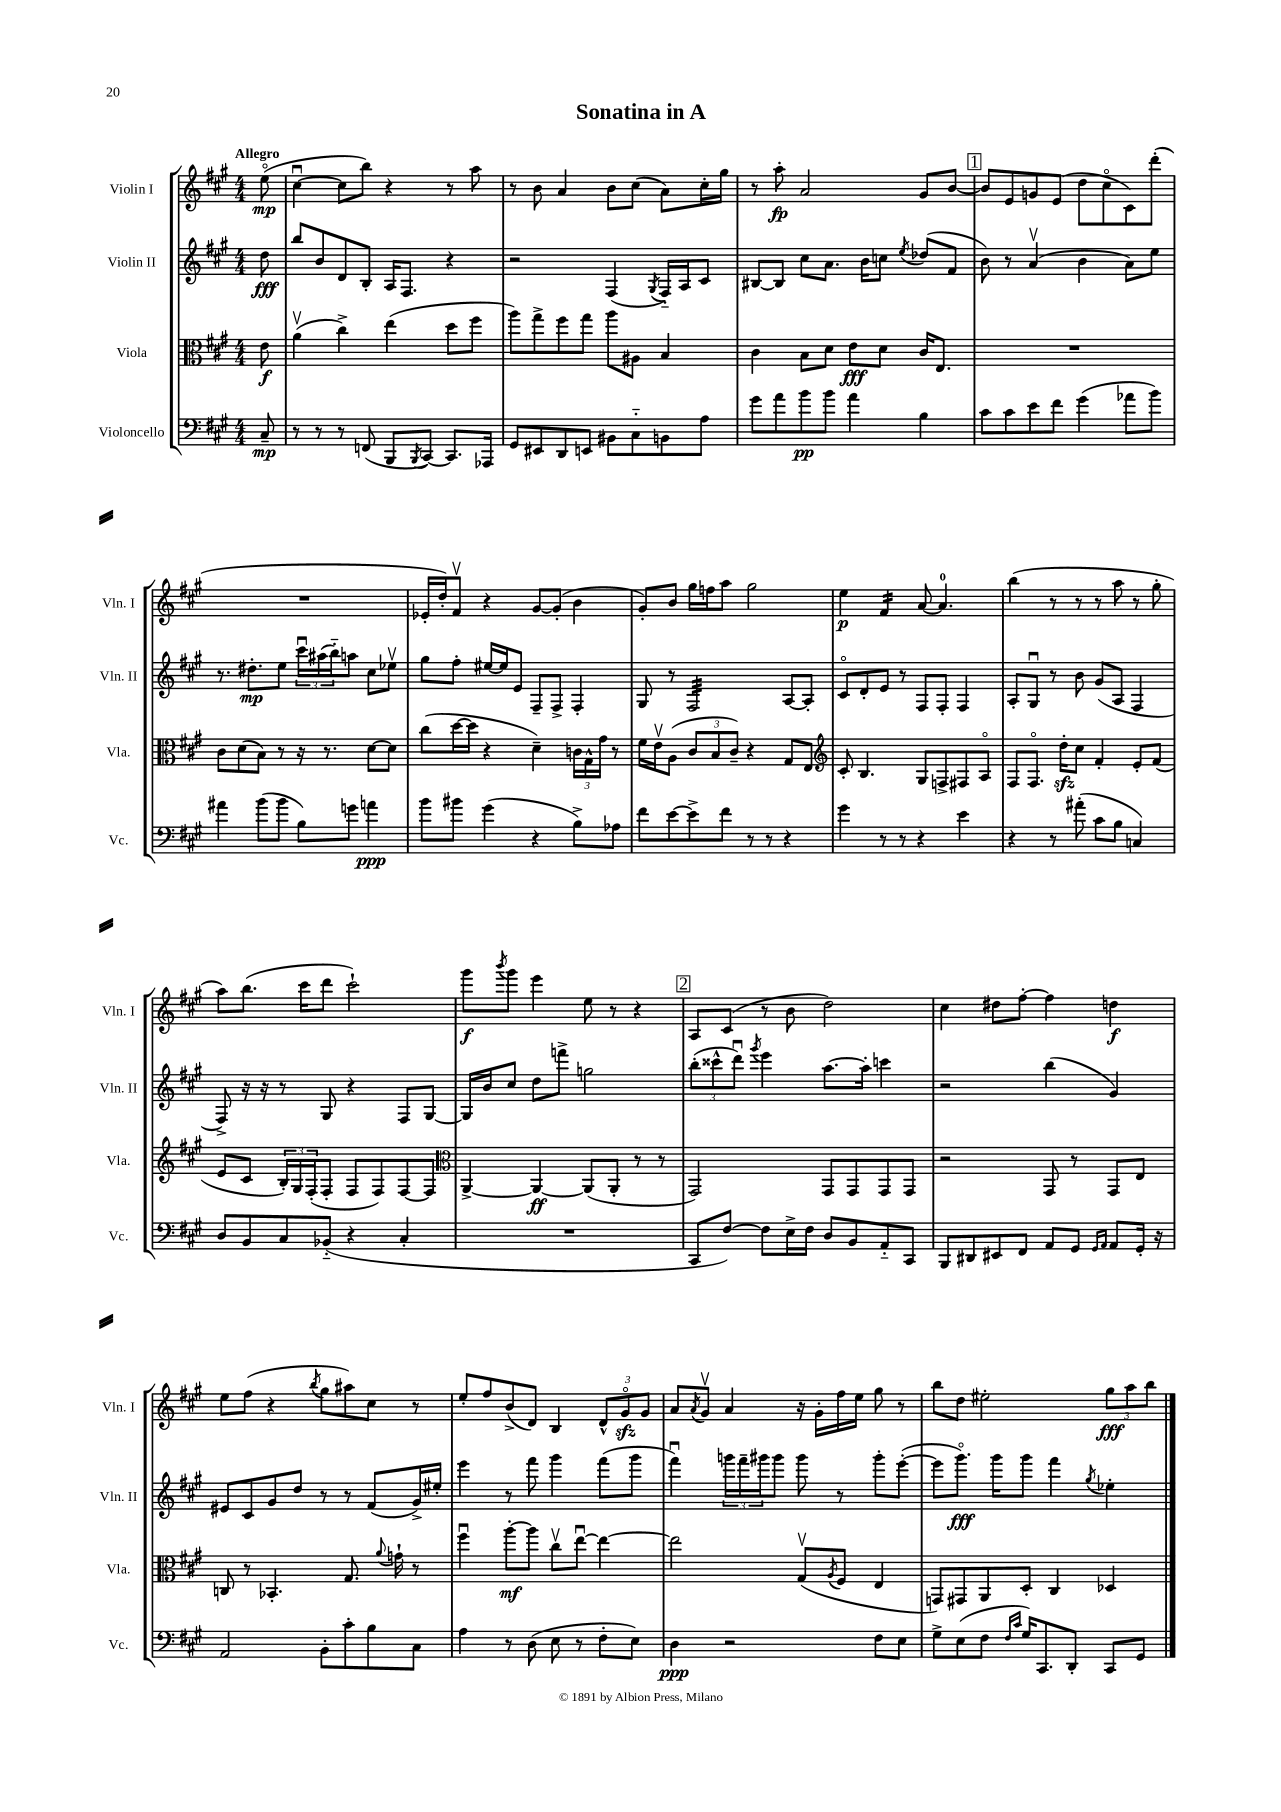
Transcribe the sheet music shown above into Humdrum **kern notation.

**kern	**dynam	**kern	**dynam	**kern	**dynam	**kern	**dynam
*part4	*part4	*part3	*part3	*part2	*part2	*part1	*part1
*staff4	*staff4	*staff3	*staff3	*staff2	*staff2	*staff1	*staff1
*I"Violoncello	*	*I"Viola	*	*I"Violin II	*	*I"Violin I	*
*I'Vc.	*	*I'Vla.	*	*I'Vln. II	*	*I'Vln. I	*
*clefF4	*	*clefC3	*	*clefG2	*	*clefG2	*
*k[f#c#g#]	*	*k[f#c#g#]	*	*k[f#c#g#]	*	*k[f#c#g#]	*
*M4/4	*	*M4/4	*	*M4/4	*	*M4/4	*
=	=	=	=	=	=	=	=
!	!	!	!	!	!	!LO:TX:a:B:t=Allegro	!
8C#~/	mp	8e\	f	8dd\	fff	(8ee\	mp
=1	=1	=1	=1	=1	=1	=1	=1
8r	.	(4av\	.	8bb/L	.	[4cc#u\	.
8r	.	.	.	8b/	.	.	.
8r	.	4cc#^\)	.	8d/	.	8cc#\L]	.
(8FFn/	.	.	.	8B'/J	.	8bb\J)	.
8BBB/L	.	(4ee\	.	16A/KL	.	4r	.
.	.	.	.	8.F#/J	.	.	.
8qBBB/	.	.	.	.	.	.	.
[8CC#/J)	.	.	.	.	.	.	.
8.CC#/L]	.	8dd\L	.	4r	.	8r	.
.	.	8ff#\J	.	.	.	8aa\	.
16AAA-X/Jk	.	.	.	.	.	.	.
=2	=2	=2	=2	=2	=2	=2	=2
8GG#/L	.	8aa\L)	.	2r	.	8r	.
8EE#X/	.	8gg#^\	.	.	.	8b\	.
8DD/	.	8ff#\	.	.	.	4a/	.
8EEn/J	.	8gg#\J	.	.	.	.	.
8BB#X\L	.	8aa\L	.	(4F#/	.	8b\L	.
8C#\	.	8A#X\J	.	.	.	(8cc#\J	.
.	.	.	.	8qG#/	.	.	.
8BBn\	.	4B/	.	16F#/LL)	.	8a\L)	.
.	.	.	.	16A/J	.	.	.
8A\J	.	.	.	8c#/J	.	16cc#'\L	.
.	.	.	.	.	.	16gg#\JJ	.
=3	=3	=3	=3	=3	=3	=3	=3
8g#\L	.	4c#\	.	[8B#X/L	.	8r	.
8a\	.	.	.	8B#/J]	.	8aa'\	fp
8b\	pp	8B\L	.	8cc#\L	.	2a/	.
8b\J	.	8d\J	.	8.a\J	.	.	.
4a\	.	8e\L	fff	.	.	.	.
.	.	.	.	16b\KL	.	.	.
.	.	8d\J	.	8ccn\J	.	.	.
.	.	.	.	8qee/	.	.	.
4B\	.	16c#/KL	.	(8dd-X/L	.	8g#/L	.
.	.	8.E/J	.	.	.	.	.
.	.	.	.	8f#/J	.	[8b/J	.
!!LO:REH:place=s1:t=1
=4	=4	=4	=4	=4	=4	=4	=4
8c#\L	.	1r	.	8b\)	.	8b/L]	.
8c#\	.	.	.	8r	.	8e/	.
8e\	.	.	.	(4av/	.	8gn/	.
8f#\J	.	.	.	.	.	(8e/J	.
(4g#\	.	.	.	4b\	.	8dd\L	.
.	.	.	.	.	.	8cc#\	.
8a-X\L	.	.	.	8a\L)	.	8c#\)	.
8b\J)	.	.	.	8ee\J	.	(8ddd'\J	.
!!LO:LB:g=z
=5	=5	=5	=5	=5	=5	=5	=5
4a#X\	.	8c#\L	.	8.r	.	1r	.
.	.	(8d\	.	.	.	.	.
.	.	.	.	8.dd#X'\L	mp	.	.
(8b\L	.	8B\J)	.	.	.	.	.
8b\J	.	8r	.	8ee\J	.	.	.
8B\L)	.	16r	.	24ccc#u\LL	.	.	.
.	.	.	.	(24aa#X\	.	.	.
.	.	8.r	.	.	.	.	.
.	.	.	.	24bb\J)	.	.	.
8gn\J	.	.	.	8aan\J	.	.	.
4an\	ppp	[8d\L	.	8cc#\L	.	.	.
.	.	8d\J]	.	8ee-Xv\J	.	.	.
=6	=6	=6	=6	=6	=6	=6	=6
8b\L	.	(8cc#\L	.	8gg#\L	.	16e-X'/LL	.
.	.	.	.	.	.	16dd'/J)	.
8b#X\J	.	[16dd\L	.	8ff#'\J	.	8f#v/J	.
.	.	16dd\JJ]	.	.	.	.	.
(4g#\	.	4r	.	[16ee#X/LL	.	4r	.
.	.	.	.	16ee#/J]	.	.	.
.	.	.	.	8e/J	.	.	.
4r	.	4d~\)	.	8F#~/L	.	[8g#/L	.
.	.	.	.	8F#^/J	.	(8g#'/J]	.
8B^\L)	.	24cn\LL	.	4F#'/	.	4b\	.
.	.	24G#^^\	.	.	.	.	.
.	.	24g#\JJ	.	.	.	.	.
8A-X\J	.	8r	.	.	.	.	.
=7	=7	=7	=7	=7	=7	=7	=7
8f#\L	.	16f#\LL	.	8G#/	.	8g#'/L)	.
.	.	16ev\J	.	.	.	.	.
[8e\	.	(8A\J	.	8r	.	8b/J	.
*	*	*	*	*tremolo	*	*	*
8e^\]	.	12c#/L	.	32F#/LLL	.	16gg#\LL	.
.	.	.	.	32F#/	.	.	.
.	.	.	.	32F#/	.	16ffn\J	.
.	.	12B/	.	.	.	.	.
.	.	.	.	32F#/	.	.	.
8f#\J	.	.	.	32F#/	.	8aa\J	.
.	.	.	.	32F#/	.	.	.
.	.	12c#~/J)	.	.	.	.	.
.	.	.	.	32F#/	.	.	.
.	.	.	.	32F#/	.	.	.
8r	.	4r	.	32F#/	.	2gg#\	.
.	.	.	.	32F#/	.	.	.
.	.	.	.	32F#/	.	.	.
.	.	.	.	32F#/	.	.	.
8r	.	.	.	32F#/	.	.	.
.	.	.	.	32F#/	.	.	.
.	.	.	.	32F#/	.	.	.
.	.	.	.	32F#/JJJ	.	.	.
*	*	*	*	*Xtremolo	*	*	*
4r	.	8G#/L	.	[8A/L	.	.	.
.	.	8E/J	.	8A'/J]	.	.	.
=8	=8	=8	=8	=8	=8	=8	=8
*	*	*clefG2	*	*	*	*	*
4g#\	.	8c#'/	.	8c#/L	.	4ee\	p
.	.	4.B/	.	8d'/	.	.	.
*	*	*	*	*	*	*tremolo	*
8r	.	.	.	8e/J	.	16f#/LL	.
.	.	.	.	.	.	16f#/	.
8r	.	.	.	8r	.	16f#/	.
.	.	.	.	.	.	16f#/JJ	.
*	*	*	*	*	*	*Xtremolo	*
4r	.	8G#/L	.	8F#/L	.	[8a/	.
.	.	8Fn^/	.	8F#'/J	.	4.a/]	.
4e\	.	8F#X/	.	4F#/	.	.	.
.	.	8A/J	.	.	.	.	.
=9	=9	=9	=9	=9	=9	=9	=9
4r	.	8F#/L	.	8A'/L	.	(4bb\	.
.	.	8.F#/J	.	8G#u/J	.	.	.
8r	.	.	.	8r	.	8r	.
.	.	16ddzz'\KL	.	.	.	.	.
(8a#X'\	.	8cc#\J	.	8b\	.	8r	.
8c#\L	.	4f#'/	.	(8g#/L	.	8r	.
8B\J	.	.	.	8A/J	.	8aa\	.
4Cn/)	.	8e'/L	.	4F#/	.	8r	.
.	.	(8f#/J	.	.	.	8gg#'\	.
!!LO:LB:g=z
=10	=10	=10	=10	=10	=10	=10	=10
8D/L	.	8e/L	.	8F#^/)	.	8aa\L)	.
8BB/	.	8c#/J	.	16r	.	(8.bb\J	.
.	.	.	.	16r	.	.	.
8C#/	.	24B'/LL)	.	8r	.	.	.
.	.	24G#/	.	.	.	.	.
.	.	.	.	.	.	16ccc#\KL	.
.	.	(24F#'/J	.	.	.	.	.
(8BB-X/J	.	8F#'/J	.	8G#/	.	8ddd\J	.
4r	.	8F#/L	.	4r	.	2ccc#`\)	.
.	.	8F#/)	.	.	.	.	.
4C#'/	.	[8F#/	.	8F#/L	.	.	.
.	.	8F#/J]	.	[8G#/J	.	.	.
=11	=11	=11	=11	=11	=11	=11	=11
*	*	*clefC3	*	*	*	*	*
1r	.	[4AA^/	.	16G#/LL]	.	8ggg#\L	f
.	.	.	.	16b/J	.	.	.
.	.	.	.	.	.	8qbbb/	.
.	.	.	.	8cc#/J	.	8ggg#\J	.
.	.	4AA/_	ff	8dd\L	.	4eee\	.
.	.	.	.	8fffn^\J	.	.	.
.	.	(8AA/L]	.	2ggn\	.	8ee\	.
.	.	8AA'/J	.	.	.	8r	.
.	.	8r	.	.	.	4r	.
.	.	8r	.	.	.	.	.
!!LO:REH:place=s1:t=2
=12	=12	=12	=12	=12	=12	=12	=12
8CC#/L	.	2GG#/)	.	(12bb'\L	.	8A/L	.
.	.	.	.	12ccc##X^^\	.	.	.
[8F#/J)	.	.	.	.	.	(8c#/J	.
.	.	.	.	12dddu\J)	.	.	.
.	.	.	.	8qggg#/	.	.	.
8F#\L]	.	.	.	4eee\	.	8r	.
16E^\L	.	.	.	.	.	8b\	.
16F#\JJ	.	.	.	.	.	.	.
8D/L	.	8GG#/L	.	[8.aa\L	.	2dd\)	.
8BB/	.	8GG#/	.	.	.	.	.
.	.	.	.	16aa'\Jk]	.	.	.
8AA/	.	8GG#/	.	4cccn\	.	.	.
8CC#/J	.	8GG#/J	.	.	.	.	.
=13	=13	=13	=13	=13	=13	=13	=13
8BBB/L	.	2r	.	2r	.	4cc#\	.
8DD#X/	.	.	.	.	.	.	.
8EE#X/	.	.	.	.	.	8dd#X\L	.
8FF#/J	.	.	.	.	.	[8ff#'\J	.
8AA/L	.	8GG#/	.	(4bb\	.	4ff#\]	.
8GG#/J	.	8r	.	.	.	.	.
16qqGG#/LL	.	.	.	.	.	.	.
16qqAA/JJ	.	.	.	.	.	.	.
8AA/L	.	8GG#/L	.	4g#/)	.	4ddn\	f
16GG#'/Jk	.	8E/J	.	.	.	.	.
16r	.	.	.	.	.	.	.
!!LO:LB:g=z
=14	=14	=14	=14	=14	=14	=14	=14
2AA/	.	8Cn/	.	8e#X/L	.	8ee\L	.
.	.	8r	.	8c#/	.	(8ff#\J	.
.	.	4.BB-X'/	.	8g#/	.	4r	.
.	.	.	.	8dd/J	.	.	.
.	.	.	.	.	.	8qbb/	.
8BB'\L	.	.	.	8r	.	8gg#\L	.
8c#'\	.	8.G#/	.	8r	.	8aa#X\)	.
8B\	.	.	.	(8f#/L	.	8cc#\J	.
.	.	8qqa/	.	.	.	.	.
.	.	16gn`\	.	.	.	.	.
8C#\J	.	8r	.	16g#^/L)	.	8r	.
.	.	.	.	16ee#X'/JJ	.	.	.
=15	=15	=15	=15	=15	=15	=15	=15
4A\	.	4ff#u\	.	4eee\	.	8ee'/L	.
.	.	.	.	.	.	8ff#/	.
8r	.	[8aa'\L	mf	8r	.	(8b^/	.
(8D\	.	8aa\J]	.	8fff#\	.	8d/J)	.
8E\	.	8cc#v\L	.	4ggg#\	.	4B/	.
8r	.	[8eeu\J	.	.	.	.	.
8F#'\L	.	4ee\_	.	(8fff#\L	.	12d^^/L	.
.	.	.	.	.	.	12g#zz/	.
8E\J)	.	.	.	8ggg#\J	.	.	.
.	.	.	.	.	.	12g#/J	.
=16	=16	=16	=16	=16	=16	=16	=16
4D\	ppp	2ee\]	.	4fff#u\)	.	8a/L	.
.	.	.	.	.	.	8qa/	.
.	.	.	.	.	.	8g#v/J	.
2r	.	.	.	24gggn\LL	.	4a/	.
.	.	.	.	24fff#~\	.	.	.
.	.	.	.	24ggg#X\J	.	.	.
.	.	.	.	8ggg#\J	.	.	.
.	.	(8G#v/L	.	8ggg#\	.	16r	.
.	.	.	.	.	.	16g#'\LL	.
.	.	8qA/	.	.	.	.	.
.	.	8F#/J	.	8r	.	16ff#\	.
.	.	.	.	.	.	16ee\JJ	.
8F#\L	.	4E/	.	8ggg#'\L	.	8gg#\	.
8E\J	.	.	.	([8eee'\J	.	8r	.
=17	=17	=17	=17	=17	=17	=17	=17
8G#^\L	.	8GGn/L)	.	8eee\L]	.	8bb\L	.
(8E\	.	8GG#X/	.	8.ggg#\J)	fff	8dd\J	.
8F#\J	.	8AA/	.	.	.	2ee#X'\	.
.	.	.	.	16ggg#\KL	.	.	.
16qqF#/LL	.	.	.	.	.	.	.
16qqc#/JJ	.	.	.	.	.	.	.
16G#/KL)	.	8D'/J	.	8ggg#\J	.	.	.
8.CC#/	.	.	.	.	.	.	.
.	.	4C#/	.	4fff#\	.	.	.
8DD'/J	.	.	.	.	.	.	.
.	.	.	.	8qgg#/	.	.	.
8CC#/L	.	4D-X/	.	4ee-X'\	.	12gg#\L	fff
.	.	.	.	.	.	12aa\	.
8GG#/J	.	.	.	.	.	.	.
.	.	.	.	.	.	12bb\J	.
==	==	==	==	==	==	==	==
*-	*-	*-	*-	*-	*-	*-	*-
